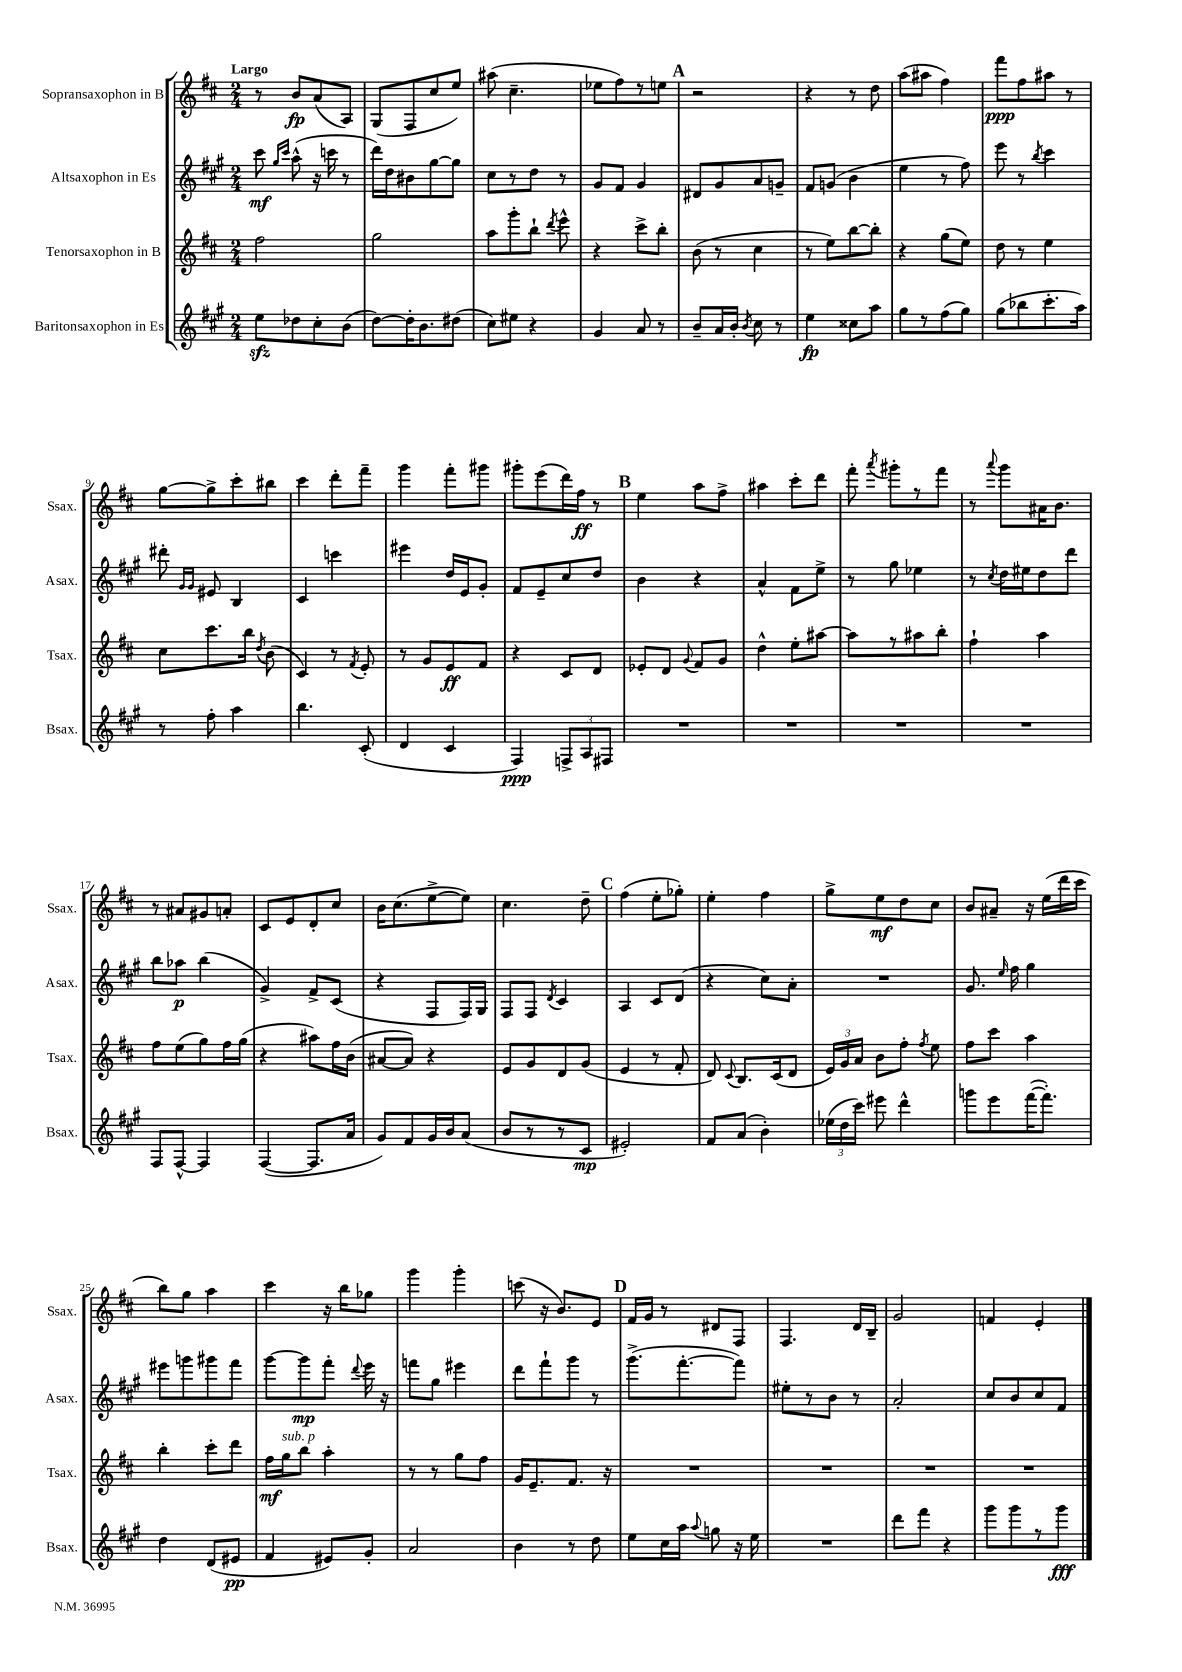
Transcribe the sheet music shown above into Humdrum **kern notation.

**kern	**kern	**kern	**kern
*staff4	*staff3	*staff2	*staff1
*clefG2	*clefG2	*clefG2	*clefG2
*k[f#c#g#]	*k[f#c#]	*k[f#c#g#]	*k[f#c#]
*M2/4	*M2/4	*M2/4	*M2/4
8ee\L	2ff#\	8ccc#\	8r
.	.	16qqgg#/LL	.
.	.	16qqccc#/JJ	.
8dd-\	.	(8aa^^\	8b/L
8cc#'\	.	16r	(8a/
.	.	16ccc\	.
(8b\J	.	8r	8A/J)
=	=	=	=
[8dd\L)	2gg\	16ddd\LL)	(8G/L
.	.	16dd\J	.
16dd'\]K	.	8b#\	8F#/
8.b\	.	.	.
.	.	[8gg#\	8cc#/
(8dd#\J	.	8gg#\]J	8ee/J)
=	=	=	=
8cc#\L)	8aa\L	8cc#\L	(8aa#\
8ee#\J	8ggg'\	8r	4.cc#~\
4r	8bb`\J	8dd\J	.
.	8qddd/	.	.
.	8eee^^\	8r	.
=	=	=	=
4g#/	4r	8g#/L	8ee-\L
.	.	8f#/J	8ff#\)
8a/	8ccc#^\L	4g#/	8r
8r	8bb'\J	.	8ee\J
=	=	=	=
8b~/L	(8b\	8d#/L	2r
16a/L	8r	8g#/	.
16b'/JJ	.	.	.
8qb/	.	.	.
8cc#\	4cc#\	8a/	.
8r	.	8g~/J	.
=	=	=	=
4ee\	8r	8f#/L	4r
.	8ee\L)	(8g/J	.
8cc##\L	[8bb\	4b\	8r
8aa\J	8bb'\]J	.	8dd\
=	=	=	=
8gg#\L	4r	4ee\	(8aa\L
8r	.	.	8aa#\J
(8ff#\	(8gg\L	8r	4ff#\)
8gg#\J)	8ee\J)	8ff#\)	.
=	=	=	=
(8gg#\L	8dd\	8eee\	8fff#\L
8bb-\	8r	8r	8ff#\
.	.	8qbb/	.
8.ccc#'\	4ee\	4ccc#\	8aa#\J
.	.	.	8r
16aa\Jk)	.	.	.
=	=	=	=
8r	8cc#\L	8ddd#'\	[8gg\L
.	.	16qqg#/LL	.
.	.	16qqg#/JJ	.
8ff#'\	8.ccc#\	8e#/	8gg^\]
4aa\	.	4B/	8ccc#'\
.	16bb\Jk	.	.
.	8qdd/	.	.
.	(8b\	.	8bb#\J
=	=	=	=
4.bb\	4c#/)	4c#/	4ccc#\
.	8r	4ccc\	8ddd'\L
.	8qf#/	.	.
(8c#'/	8e'/	.	8fff#~\J
=	=	=	=
4d/	8r	4eee#\	4ggg\
.	8g/L	.	.
4c#/	8e/	16dd/LL	8fff#'\L
.	.	16e/J	.
.	8f#/J	8g#'/J	8ggg#\J
=	=	=	=
4F#/)	4r	8f#/L	8ggg#'\L
.	.	8e~/	(8eee\
12F^/L	8c#/L	8cc#/	16ddd\L)
.	.	.	16ff#\JJ
12A/	.	.	.
.	8d/J	8dd/J	8r
12F#/J	.	.	.
=	=	=	=
2r	8e-'/L	4b\	4ee\
.	8d/J	.	.
.	8qqg/	.	.
.	8f#/L	4r	8aa\L
.	8g/J	.	8ff#^\J
=	=	=	=
2r	4dd^^\	4a^^/	4aa#\
.	8ee'\L	8f#\L	8ccc#'\L
.	[8aa#\J	8ee^\J	8ddd\J
=	=	=	=
2r	8aa#\]L	8r	8fff#'\
.	.	.	8qaaa/
.	8r	8gg#\	8ggg#'\L
.	8aa#\	4ee-\	8r
.	8bb'\J	.	8fff#\J
=	=	=	=
2r	4ff#`\	8r	8r
.	.	8qcc#/	8qqaaa/
.	.	16dd\LL	8ggg\L
.	.	16ee#\J	.
.	4aa\	8dd\	16a#\K
.	.	.	8.b\J
.	.	8ddd\J	.
=	=	=	=
8F#/L	8ff#\L	8bb\L	8r
[8F#^^/J	(8ee\	8aa-\J	8a#/L
4F#/]	8gg\)	(4bb\	8g#/
.	16ff#\L	.	8a'/J
.	(16gg\JJ	.	.
=	=	=	=
([4F#/	4r	4g#^/)	8c#/L
.	.	.	8e/
8.F#/]L	8aa#\L)	8f#^/L	8d'/
.	16ff#\L	(8c#/J	8cc#/J
16a/Jk	(16b\JJ	.	.
=	=	=	=
8g#/L)	[8a#/L	4r	16b\LK
.	.	.	(8.cc#\
8f#/	8a#/]J)	.	.
16g#/L	4r	8F#/L	[8ee^\
16b/J	.	.	.
(8a/J	.	16F#/L)	8ee\]J)
.	.	16G#/JJ	.
=	=	=	=
8b/L	8e/L	8F#/L	4.cc#\
8r	8g/	8F#/J	.
.	.	8qd/	.
8r	8d/	4c#/	.
8c#/J	(8g/J	.	8dd~\
=	=	=	=
2e#'/)	4e/	4A/	(4ff#\
.	8r	8c#/L	8ee'\L
.	8f#'/	(8d/J	8gg-'\J)
=	=	=	=
8f#/L	8d/)	4r	4ee'\
.	8qqc#/	.	.
(8a/J	8.B/L	.	.
4b'\)	.	8cc#\L)	4ff#\
.	(16c#/k	.	.
.	8d/J	8a'\J	.
=	=	=	=
(24ee-\LL	24e/LL)	2r	8gg^\L
24dd\	24g/	.	.
24ccc#\JJ)	24a/JJ	.	.
8eee#\	8b\L	.	8ee\
4ddd^^\	8ff#'\J	.	8dd\
.	8qff#/	.	.
.	8ee\	.	8cc#\J
=	=	=	=
8ggg\L	8ff#\L	8.g#/	8b/L
8eee\	8ccc#\J	.	8a#~/J
.	.	16qqee/	.
.	.	16ff#\	.
([16fff#\K	4aa\	4gg#\	16r
8.fff#'\]J)	.	.	(16ee\LL
.	.	.	16ddd\
.	.	.	16ccc#\JJ
=	=	=	=
4dd\	4bb'\	8eee#\L	8bb\L)
.	.	8ggg\	8gg\J
(8d/L	8ccc#'\L	8ggg#\	4aa\
8e#/J	8ddd\J	8fff#\J	.
=	=	=	=
4f#/	16ff#\LL	[8ggg#\L	4ccc#\
.	16gg\J	.	.
.	8bb\J	8ggg#\]	.
8e#/L)	4aa'\	8fff#'\J	16r
.	.	.	16bb\LK
.	.	8qqddd/	.
8g#'/J	.	16eee\	8gg-\J
.	.	16r	.
=	=	=	=
2a/	8r	8fff\L	4ggg\
.	8r	8gg#\J	.
.	8gg\L	4eee#\	4ggg'\
.	8ff#\J	.	.
=	=	=	=
4b\	16g/LK	8ddd\L	(8ccc\
.	8.e~/	.	.
.	.	8fff#`\	16r
.	.	.	8.b/L)
8r	8.f#/J	8ggg#\J	.
8dd\	.	8r	8e/J
.	16r	.	.
=	=	=	=
8ee\L	2r	(8.ggg#^\L	16f#/LL
.	.	.	16g/JJ
16cc#\L	.	.	8r
16aa\JJ	.	[8.fff#'\	.
8qqaa/	.	.	.
8gg\	.	.	8d#/L
16r	.	8fff#\]J)	8F#/J
16ee\	.	.	.
=	=	=	=
2r	2r	8ee#'\L	4.F#/
.	.	8r	.
.	.	8b\J	.
.	.	8r	16d/LL
.	.	.	16B~/JJ
=	=	=	=
8ddd\L	2r	2a'/	2g/
8fff#\J	.	.	.
4r	.	.	.
=	=	=	=
8ggg#\L	2r	8cc#/L	4f/
8ggg#\	.	8b/	.
8r	.	8cc#/	4e'/
8ggg#\J	.	8f#/J	.
==	==	==	==
*-	*-	*-	*-
